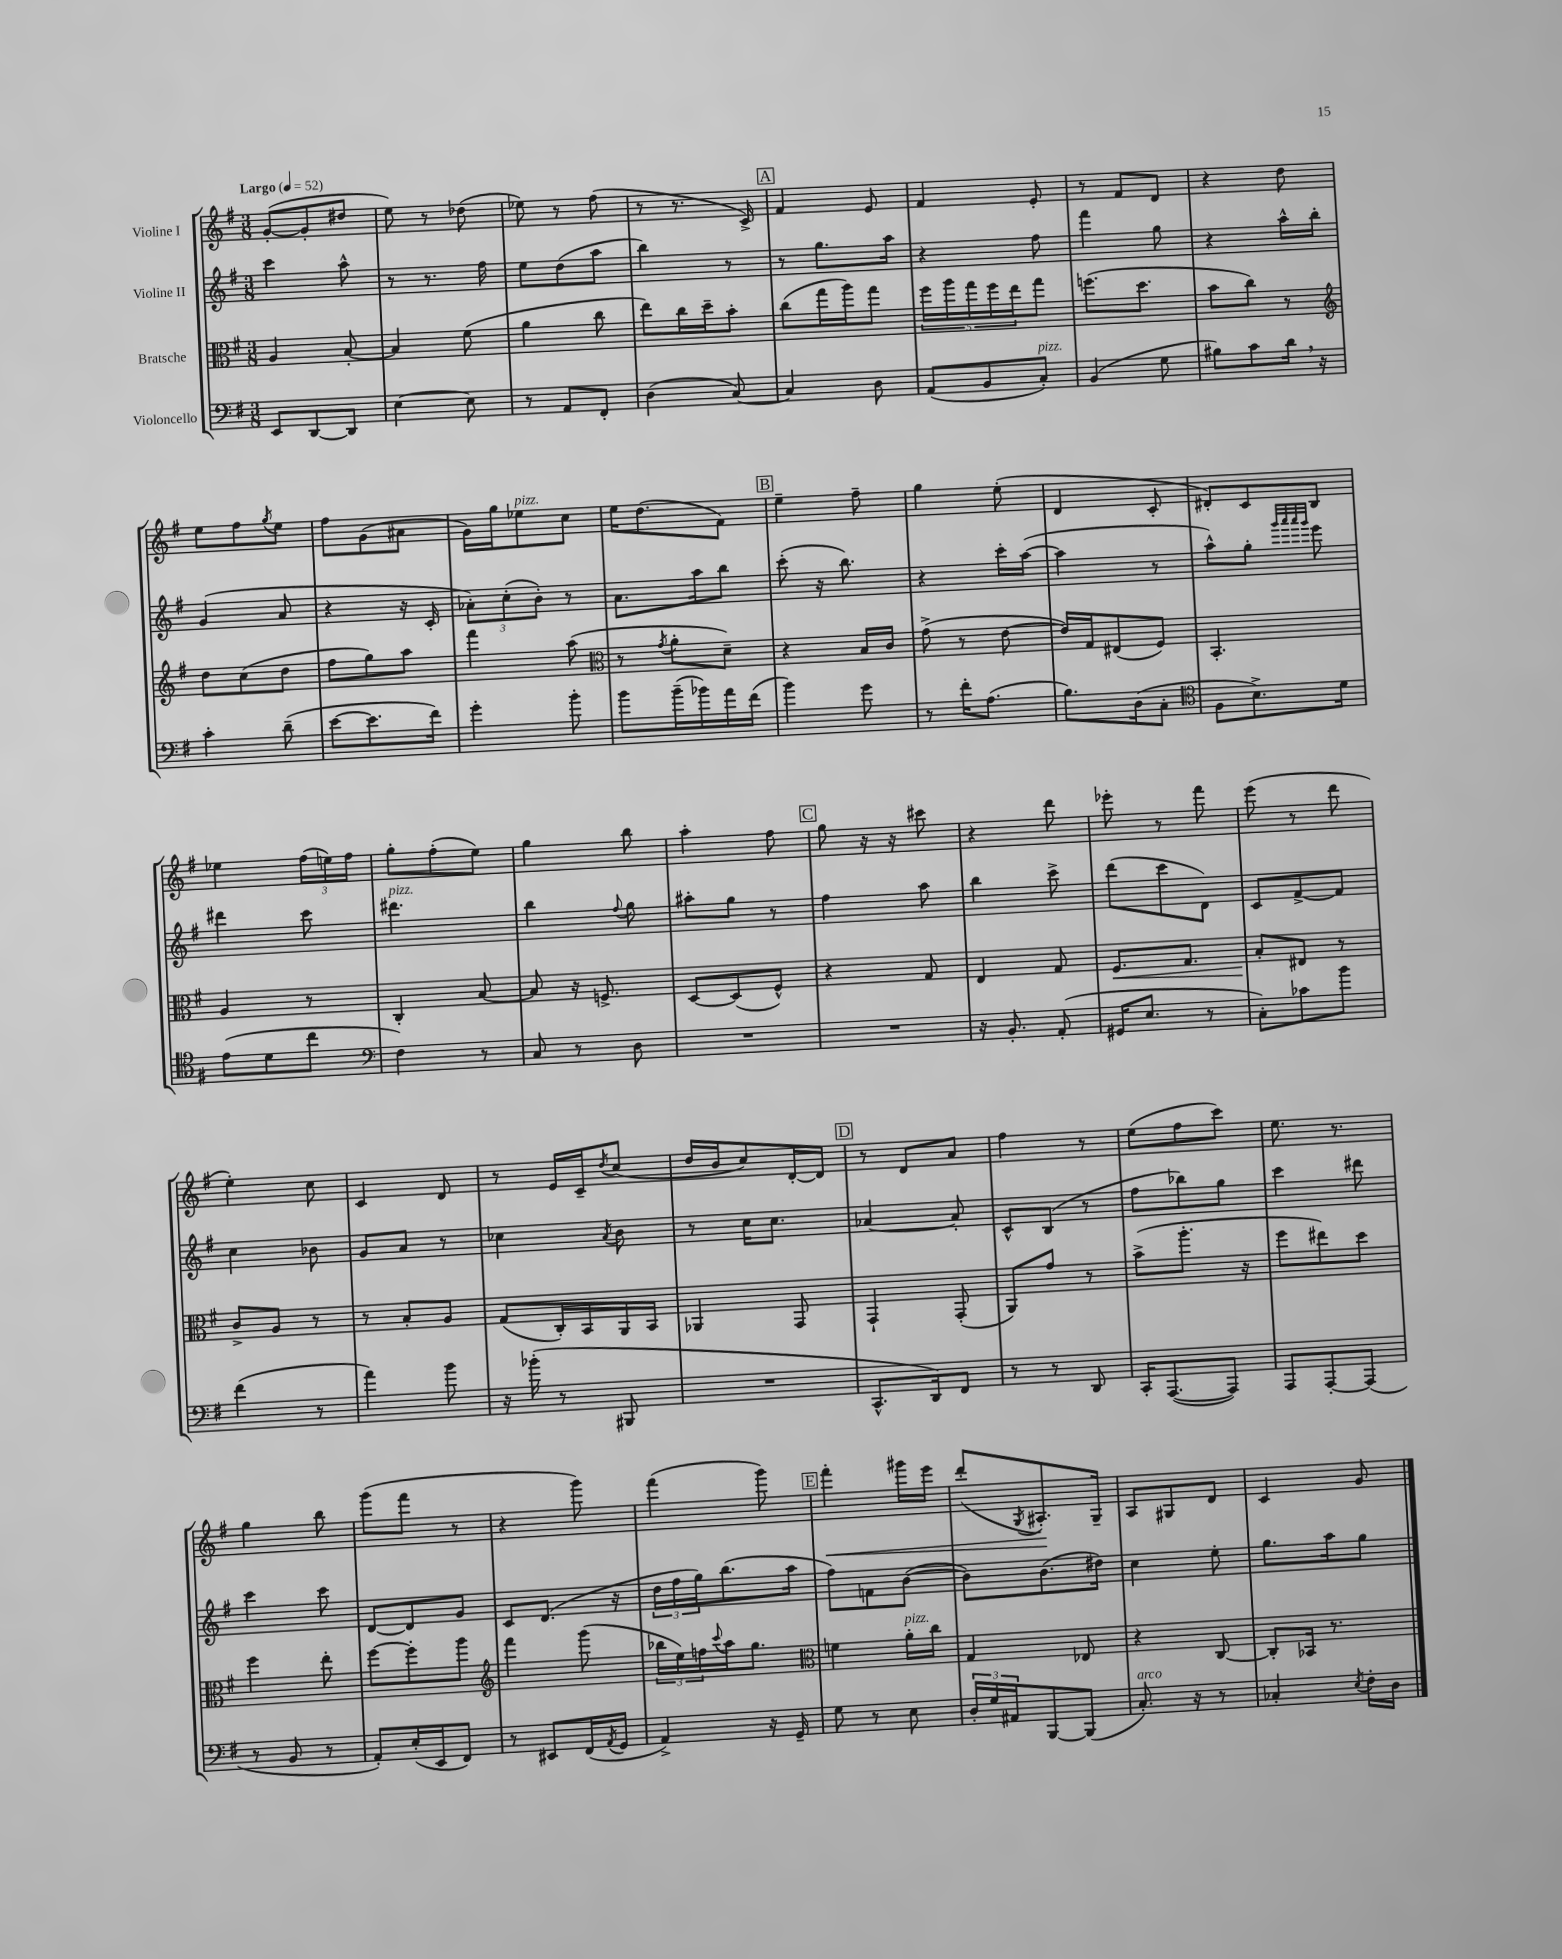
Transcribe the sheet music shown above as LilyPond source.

<<
\new StaffGroup <<
\new Staff = "s0" \with { instrumentName = "Violine I" } {
    \clef treble \key g \major \numericTimeSignature \time 3/8 \tempo "Largo" 4 = 52
    g'8~-.( g'8-. dis''8 |
    e''8) r8 des''8( |
    ees''8) r8 fis''8( |
    r8 r8. c'16->) |
    \mark \markup { \box "A" } fis'4 e'8 |
    fis'4 e'8-. |
    r8 fis'8 d'8 |
    r4 d''8 |
    e''8 fis''8 \acciaccatura { g''8 } e''8 |
    fis''8 g'8( ais'8 |
    g'16) g''16 ees''8^\markup { \italic "pizz." } c''8 |
    e''16 d''8.( fis'8) |
    \mark \markup { \box "B" } e''4-- fis''8-- |
    g''4 e''8-.( |
    d'4 c'8-. |
    dis'8-.) c'8 b8 |
    ees''4 \tuplet 3/2 { fis''16( e''16) fis''16 } |
    g''8-. fis''8-.( e''8) |
    g''4 b''8 |
    a''4-. fis''8 |
    \mark \markup { \box "C" } g''8 r16 r16 cis'''8 |
    r4 d'''8 |
    ees'''8-. r8 fis'''8 |
    e'''8( r8 d'''8 |
    e''4-.) c''8 |
    c'4 d'8 |
    r8 e'16 c'16-- \acciaccatura { d''8 } c''8( |
    d''16 b'16 c''8) d'16~-. d'16 |
    \mark \markup { \box "D" } r8 d'8 a'8 |
    fis''4 r8 |
    e''8( fis''8 c'''8) |
    e''8. r8. |
    g''4 b''8 |
    g'''8( fis'''8 r8 |
    r4 g'''8) |
    fis'''4( g'''8) |
    \mark \markup { \box "E" } fis'''4-.\< gis'''16 e'''16 |
    d'''8-.( \acciaccatura { g8 } ais8.-.\!) g16-- |
    a8 gis8 d'8 |
    c'4 g'8 \bar "|." |
}
\new Staff = "s1" \with { instrumentName = "Violine II" } {
    \clef treble \key g \major \numericTimeSignature \time 3/8
    c'''4 a''8-^ |
    r8 r8. fis''16 |
    e''8 d''8( a''8 |
    b''4) r8 |
    \mark \markup { \box "A" } r8 g''8. a''16 |
    r4 fis''8 |
    fis'''4 g''8 |
    r4 a''16-^ b''16-. |
    g'4( a'8 |
    r4 r16 c'16-. |
    \tuplet 3/2 { aes'8-.) c''8-.( b'8-.) } r8 |
    a'8. a''16 b''8 |
    \mark \markup { \box "B" } c'''8-.( r16 b''8.) |
    r4 c'''16-. a''16~( |
    a''4 r8 |
    a''8-^) g''8-. \grace { g'''32 a'''32 a'''32 g'''32 } e'''8 |
    dis'''4 c'''8 |
    dis'''4.^\markup { \italic "pizz." } |
    b''4 \appoggiatura { fis''8 } g''8 |
    ais''8-. g''8 r8 |
    \mark \markup { \box "C" } fis''4 a''8 |
    b''4 c'''8-> |
    d'''8( c'''8 d'8) |
    c'8 fis'8~-> fis'8 |
    c''4 bes'8 |
    g'8 a'8 r8 |
    ces''4 \acciaccatura { a'8 } b'8 |
    r8 c''16 c''8. |
    \mark \markup { \box "D" } aes'4~ aes'8-. |
    c'8-^ b8( r8 |
    fis''8 bes''8) g''8 |
    c'''4 dis'''8 |
    c'''4 c'''8 |
    d'8~ d'8 g'8 |
    c'8 d'8.( r16 |
    \tuplet 3/2 { d''16 fis''16 g''16) } b''8.( a''16 |
    \mark \markup { \box "E" } fis''8) f'8 b'8~( |
    b'8) b'8.( dis''16) |
    c''4 e''8-. |
    g''8. a''16 g''8 \bar "|." |
}
\new Staff = "s2" \with { instrumentName = "Bratsche" } {
    \clef alto \key g \major \numericTimeSignature \time 3/8
    a4 b8~-. |
    b4 fis'8( |
    a'4 c''8 |
    e''8) c''16 d''16-- b'8-. |
    \mark \markup { \box "A" } c''8( g''16 a''16) g''8 |
    \tuplet 5/4 { fis''16 a''16 g''16 fis''16 e''16 } g''8 |
    f''8.( d''8. |
    b'8 c''8) r8 |
    \clef treble d''8 c''8( d''8 |
    fis''8 g''8) a''8 |
    fis'''4 a''8( |
    \clef alto r8 \acciaccatura { g'8 } a'8-. d'8--) |
    \mark \markup { \box "B" } r4 b16 c'16 |
    g'8->( r8 e'8~ |
    e'16) g16 eis8( fis8) |
    b,4.-. |
    a4 r8 |
    c4-. b8~ |
    b8 r16 f8.-> |
    d8~ d8( fis8-^) |
    \mark \markup { \box "C" } r4 g8 |
    e4 g8 |
    fis8.\< g8. |
    b8-.\! eis8 r8 |
    c'8-> a8 r8 |
    r8 b8-. a8 |
    g8( c16-.) b,16 a,16 b,16 |
    aes,4 g,8 |
    \mark \markup { \box "D" } g,4-! g,8-.( |
    a,8) g'8 r8 |
    b'8->( a''8.-. r16 |
    fis''8 eis''8) d''8 |
    fis''4 e''8-. |
    fis''8~ fis''8-. a''8 |
    \clef treble fis'''4 g'''8( |
    \tuplet 3/2 { bes''16 e''16) f''16 } \appoggiatura { c'''8 } a''16 g''8. |
    \mark \markup { \box "E" } \clef alto f'4 a'16-.^\markup { \italic "pizz." } c''16 |
    g4 ees8 |
    r4 c8~ |
    c8-. bes,16 r8. \bar "|." |
}
\new Staff = "s3" \with { instrumentName = "Violoncello" } {
    \clef bass \key g \major \numericTimeSignature \time 3/8
    e,8 d,8~ d,8 |
    e4~ e8 |
    r8 a,8 fis,8-. |
    d4( c8~) |
    \mark \markup { \box "A" } c4 d8 |
    a,8( b,8 c8-.^\markup { \italic "pizz." }) |
    b,4( g8 |
    bis8) c'8 d'16 \breathe r16 |
    c'4-. d'8--( |
    e'8~ e'8. fis'16) |
    g'4-. b'8-. |
    b'8 b'16--( bes'16) a'16 fis'16( |
    \mark \markup { \box "B" } b'4) g'8 |
    r8 fis'16-. a8.( |
    b8.) d16( c8-. |
    \clef tenor fis8 b8.->) d'16 |
    e'8( d'8 c''8 |
    \clef bass fis4) r8 |
    c8 r8 d8 |
    R4. |
    \mark \markup { \box "C" } R4. |
    r16 b,8.-. a,8-.( |
    gis,16 e8. r8 |
    c8-.) ces'8 b'8 |
    fis'4( r8 |
    a'4) b'8 |
    r16 bes'16-.( r8 bis,,8 |
    R4. |
    \mark \markup { \box "D" } c,8.-^ d,16) fis,8 |
    r8 r8 d,8 |
    c,16-. a,,8.~( a,,8) |
    a,,8 a,,8~-. a,,8( |
    r8 b,8 r8 |
    a,8-.) e16-.( e,16 fis,8) |
    r8 eis,8 fis,16( \acciaccatura { a,8 } g,16 |
    a,4->) r16 g,16-- |
    \mark \markup { \box "E" } g8 r8 e8 |
    \tuplet 3/2 { d16-. g16 ais,16 } b,,8~ b,,8( |
    c8.-.^\markup { \italic "arco" }) r16 r8 |
    ces4-. \acciaccatura { e8 } fis16-. d16 \bar "|." |
}
>>
>>
\layout { \context { \Score \remove "Bar_number_engraver" } }
